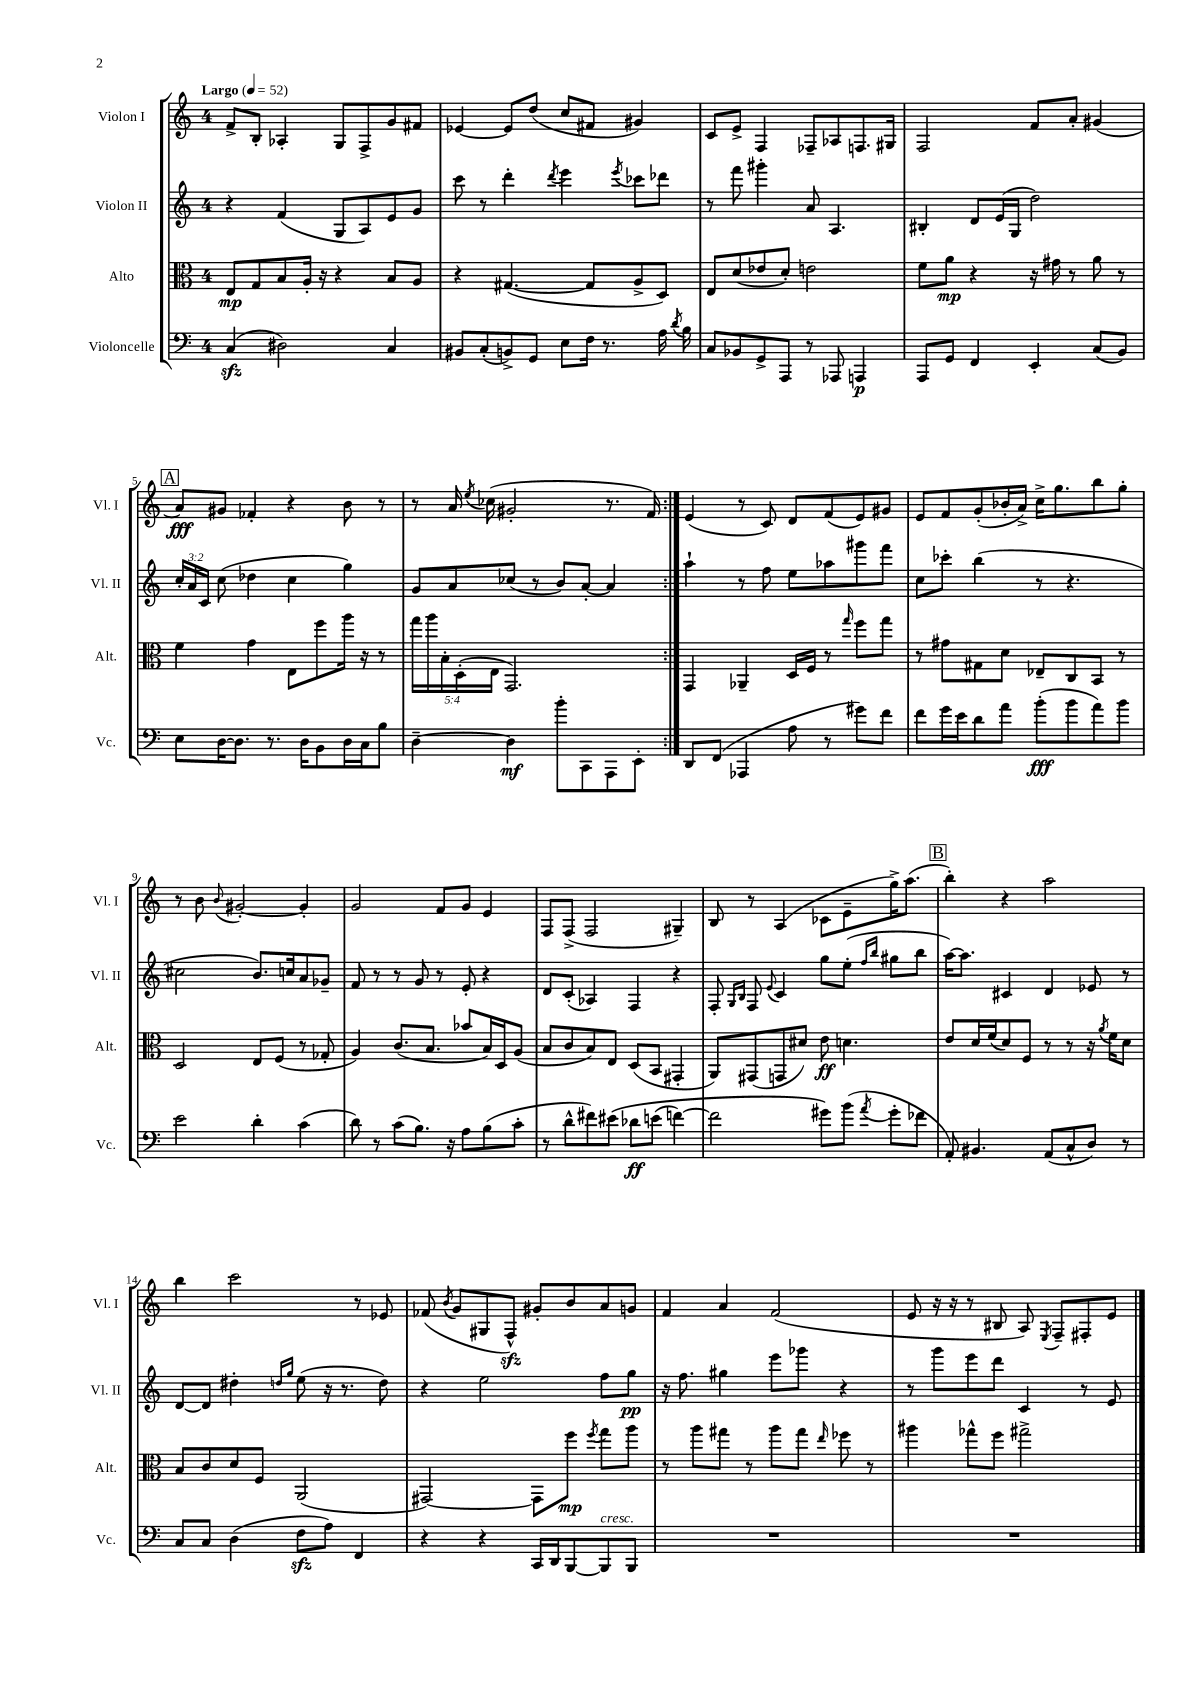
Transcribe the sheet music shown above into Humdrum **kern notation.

**kern	**kern	**kern	**kern
*staff4	*staff3	*staff2	*staff1
*clefF4	*clefC3	*clefG2	*clefG2
*k[]	*k[]	*k[]	*k[]
*M4/4	*M4/4	*M4/4	*M4/4
*MM52	*MM52	*MM52	*MM52
(4C	8E	4r	8f^
.	8G	.	8B'
2D#)	8B	(4f	4A-'
.	16A'	.	.
.	16r	.	.
.	4r	8G	8G
.	.	8A)	8F^
4C	8B	8e	8g
.	8A	8g	8f#
=	=	=	=
8BB#	4r	8ccc	[4e-
(8C'	.	8r	.
8BB^)	([4.G#	4ddd'	8e-]
8GG	.	.	(8dd
.	.	8qddd	.
8E	.	4eee	8cc
16F	8G#]	.	8f#
8.r	.	.	.
.	.	8qeee	.
.	8A^	8ccc-	4g#)
16A	8D)	8ddd-	.
8qd	.	.	.
16B	.	.	.
=	=	=	=
8C	8E	8r	8c
8BB-	(8d	8fff	8e^
8GG^	8e-	4ggg#'	4F
8AAA	8d')	.	.
8r	2e	8a	8F-~
8AAA-	.	4.A	8A-
4AAA	.	.	8.F
.	.	.	16G#
=	=	=	=
8AAA	8f	4B#'	2F
8GG	8a	.	.
4FF	4r	8d	.
.	.	(16e	.
.	.	16G	.
4EE'	16r	2dd)	8f
.	16g#	.	.
.	8r	.	8a'
(8C	8a	.	(4g#
8BB)	8r	.	.
=	=	=	=
8E	4f	24cc'	8a)
.	.	24a	.
.	.	24c	.
[16D	.	(8cc	8g#
8.D]	.	.	.
.	4g	4dd-	4f-'
8.r	.	.	.
.	8E	4cc	4r
16D	.	.	.
8BB	8ff	.	.
16D	16aa	4gg)	8b
16C	16r	.	.
8B	8r	.	8r
=	=	=	=
[4D~	20gg	8g	8r
.	20aa	.	.
.	20B'	.	.
.	.	8a	16a
.	(20D'	.	.
.	.	.	8qee
.	.	.	(16cc-
.	20E	.	.
4D]	2.GG)	(8cc-	2g#'
.	.	8r	.
8b'	.	8b)	.
8CC	.	[8a'	.
8AAA	.	4a]	8.r
8EE'	.	.	.
.	.	.	16f)
=:|!	=:|!	=:|!	=:|!
8DD	4GG	4aa`	(4e
(8FF	.	.	.
4AAA-	4AA-~	8r	8r
.	.	8ff	8c)
8A	16D	8ee	8d
.	16F	.	.
8r	8r	8aa-	(8f
.	16qqgg	.	.
8g#)	8ff	8ggg#	8e)
8f	8gg	8fff	8g#
=	=	=	=
8f	8r	8cc	8e
16g	8g#	8ccc-'	8f
16e	.	.	.
8d	8G#	(4bb	(8g'
8a	8d	.	16b-'
.	.	.	16a^)
(8b'	8E-~	8r	16cc^
.	.	.	8.gg
8b	8C	4.r	.
8a)	8BB	.	8bb
8b	8r	.	8gg'
=	=	=	=
2e	2D	2cc#	8r
.	.	.	8b
.	.	.	8qqb
.	.	.	[2g#'
4d'	8E	8.b)	.
.	(8F	.	.
.	.	16cc	.
(4c	8r	8a	4g#']
.	8G-'	8g-~	.
=	=	=	=
8d)	4A)	8f	2g
8r	.	8r	.
(8c	(8.c	8r	.
8.B)	.	8g	.
.	8.B	.	.
.	.	8r	8f
16r	.	.	.
8A	8b-	8e'	8g
(8B	16B)	4r	4e
.	16D	.	.
8c'	(8A	.	.
=	=	=	=
8r	8B	8d	8F
8d^^	8c	(8c'	(8F^
8f#)	8B)	4A-)	2F
&(8e#	8E	.	.
8d-	(8D	4F	.
(8e	8BB	.	.
[4f)	4GG#'	4r	4G#~)
=	=	=	=
2f]	8AA)	8F'	8B
.	.	16qqG	.
.	.	16qqB	.
.	(8GG#	8F	8r
.	.	8qqe	.
.	8GG	4c	(4A
.	8d#)	.	.
8g#&)	8e	8gg	8c-
(8b	4.d	(8ee'	8e~
.	.	16qqff	.
8qa	.	16qqbb	.
8g#'	.	8gg#	16gg^)
.	.	.	(8.aa
8f-	.	8bb	.
=	=	=	=
8AA')	8e	[16aa)	4bb')
.	.	8.aa]	.
4.BB#	16d	.	.
.	(16f	.	.
.	8d)	4c#	4r
.	8F	.	.
(8AA	8r	4d	2aa
8C^^	8r	.	.
8D)	16r	8e-	.
.	8qa	.	.
.	16f	.	.
8r	8d	8r	.
=	=	=	=
8C	8B	[8d	4bb
8C	8c	8d]	.
(4D	8d	4dd#'	2ccc
.	8F	.	.
.	.	16qqdd	.
.	.	16qqgg	.
8F	(2AA	(8ee	.
8A)	.	16r	.
.	.	8.r	.
4FF	.	.	8r
.	.	8dd)	8e-
=	=	=	=
4r	[2GG#)	4r	(8f-
.	.	.	8qb
.	.	.	8g
4r	.	2ee	8G#
.	.	.	8F^^)
16CC	8GG#]	.	8g#'
16DD	.	.	.
[8BBB	8ff	.	8b
.	8qff	.	.
8BBB]	8gg	8ff	8a
8BBB	8aa	8gg	8g
=	=	=	=
1r	8r	16r	4f
.	.	8.ff	.
.	8aa	.	.
.	8gg#	4gg#	4a
.	8r	.	.
.	8aa	8eee	(2f
.	8gg#	8ggg-	.
.	16qqee	.	.
.	8ff-	4r	.
.	8r	.	.
=	=	=	=
1r	4aa#	8r	8e
.	.	8ggg	16r
.	.	.	16r
.	8gg-^^	8eee	8r
.	8ff	8ddd	8B#
.	2gg#^	4c	8A)
.	.	.	8qE
.	.	.	8F~
.	.	8r	8F#'
.	.	8e	8e
==	==	==	==
*-	*-	*-	*-
